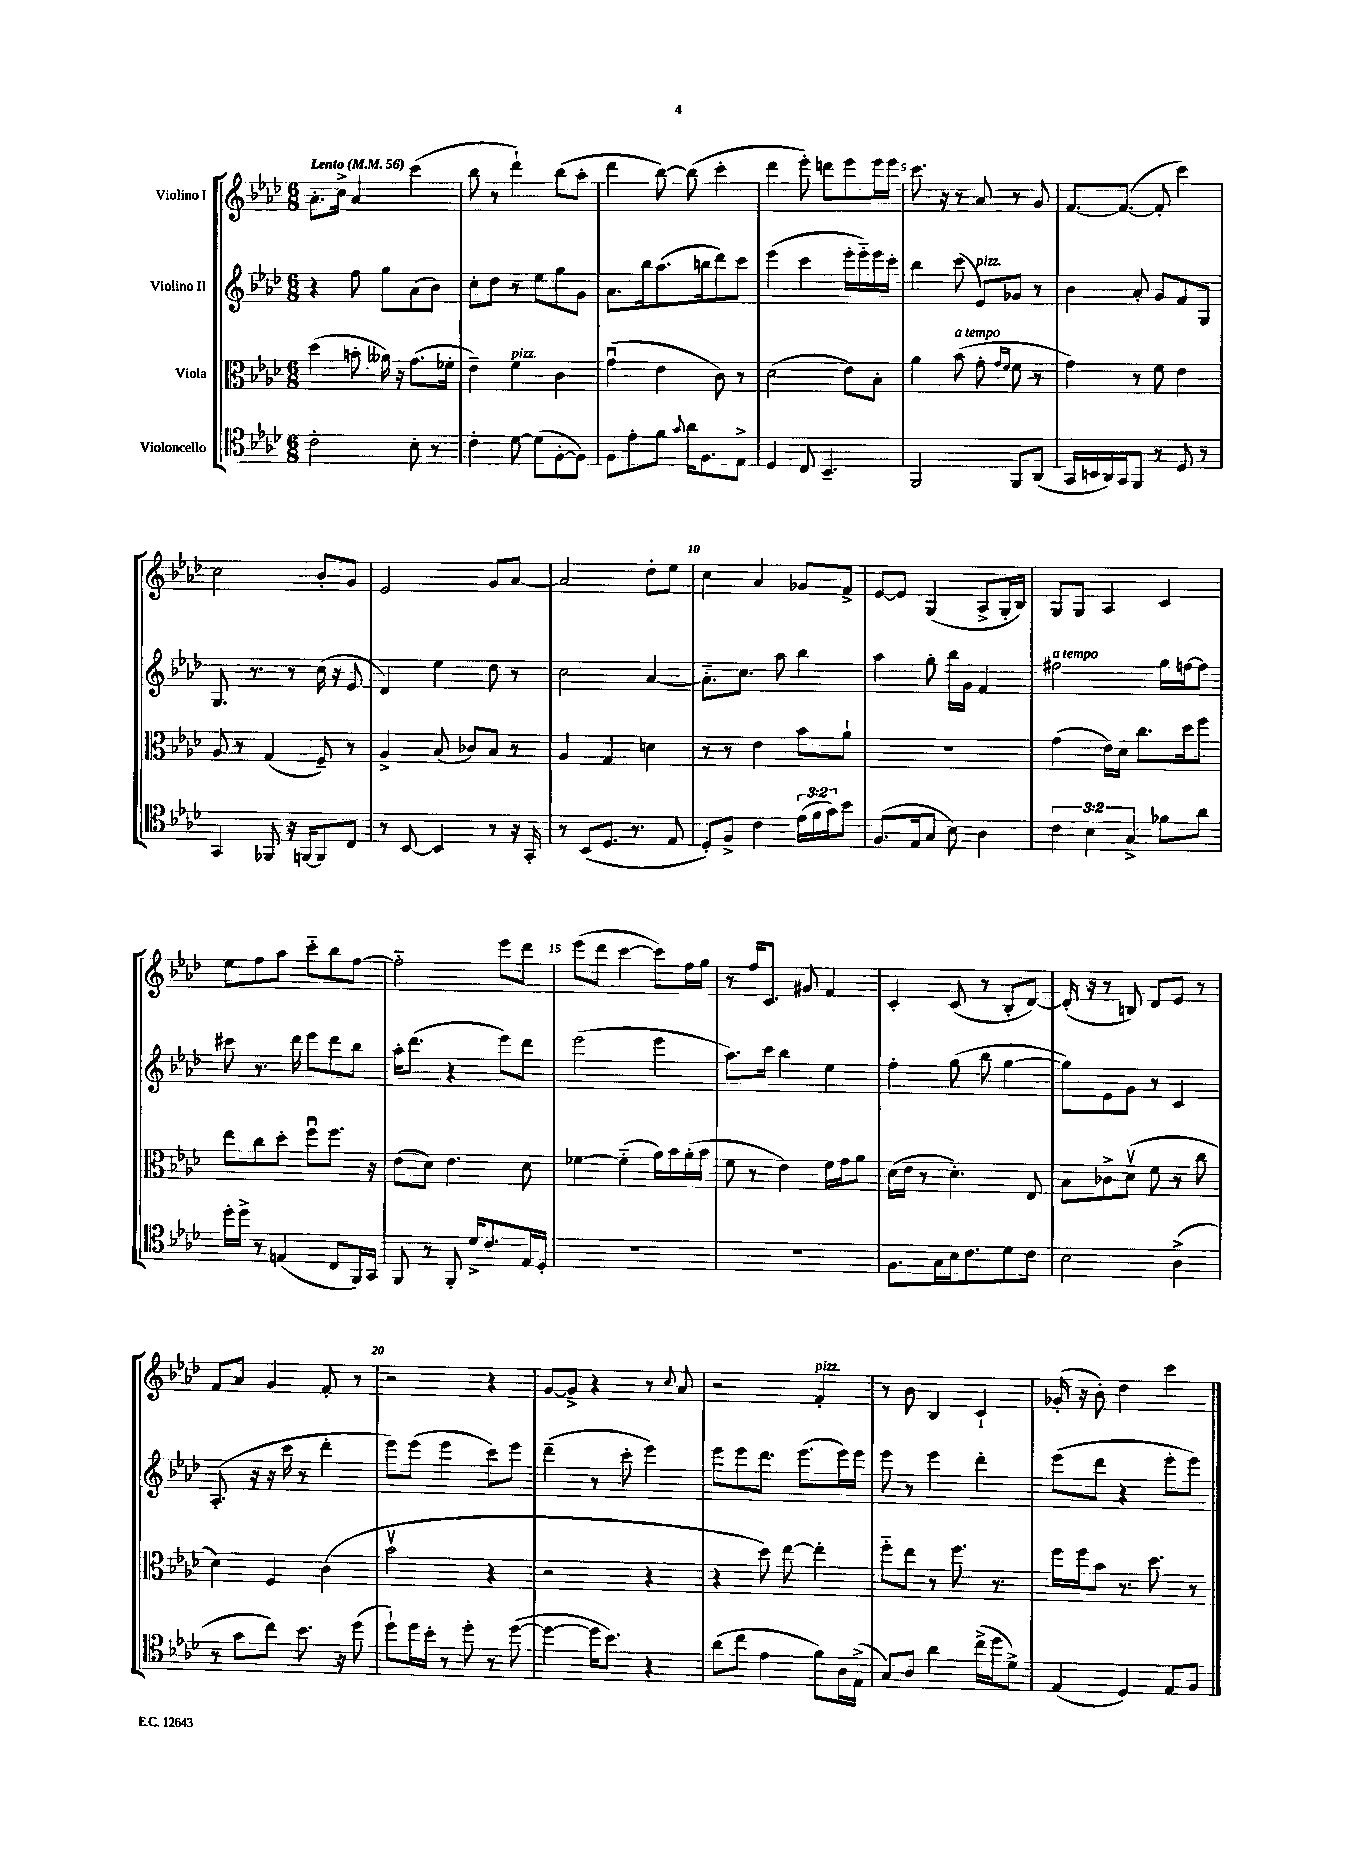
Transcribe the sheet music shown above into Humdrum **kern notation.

**kern	**kern	**kern	**kern
*staff4	*staff3	*staff2	*staff1
*clefC4	*clefC3	*clefG2	*clefG2
*k[b-e-a-d-]	*k[b-e-a-d-]	*k[b-e-a-d-]	*k[b-e-a-d-]
*M6/8	*M6/8	*M6/8	*M6/8
*MM56	*MM56	*MM56	*MM56
2c'\	(4dd-\	4r	8.a-'\L
.	.	.	16cc^\Jk
.	8b'\	8ff\	4a-/
.	16a--\)	8gg\L	.
.	16r	.	.
8B-'\	(8.g\L	(8a-\	(4ccc\
8r	.	8b-\J)	.
.	16f-'\Jk	.	.
=	=	=	=
4c'\	4e-~\)	8cc'\L	8bb-\
.	.	8dd-\J	8r
[8d-\	4f\	8r	4ddd-`\)
(8d-\]L	.	8ee-\L	.
[8F'\	4c\	8gg\	(8bb-\L
8F\]J)	.	8g\J	8aa-'\J
=	=	=	=
8F\L	(4gu\	8.a-\L	4ddd-\
8e-'\	.	.	.
.	.	16bb-\k	.
8f\J	4e-\	(8.aa-\	[8bb-\)
8qqg/	.	.	.
16a-\LK	.	.	(8bb-\]
8.F\	.	16bb\k	.
.	8c\)	8ddd-\)	4ccc'\
8E-^\J	8r	8ccc\J	.
=	=	=	=
4D-/	(2d-\	(4eee-\	4ddd-\
8C/	.	4ccc\	8eee-'\)
4.BB-~/	.	.	8ddd\L
.	8e-\L)	16eee-'\LL	8eee-\
.	.	16eee-'~\)	.
.	8B-'\J	16eee-\	16eee-\L
.	.	16ccc'\JJ	16eee-\JJ
=	=	=	=
2FF/	4a-\	4bb-\	8.ccc\
.	.	.	16r
.	(8b-\	(8ccc\	8r
.	8g'\	8e-/L)	8a-/
.	16qqg/LL	.	.
.	16qqf/JJ	.	.
8FF/L	8f\	8g-/J	8r
(8AA-/J	8r	8r	8g/
=	=	=	=
16GG/LL	4g\)	4b-\	[8.f/L
16BB/	.	.	.
16AA-/)	.	.	.
16GG/J	.	.	(8.f/_J
8FF/J	8r	8a-'/	.
8r	8f\	8g/L	8f'/]
8D-/	4e-\	8f/	4ccc\)
8r	.	8G/J	.
=	=	=	=
4GG/	8A-/	8.G/	2cc\
.	8r	.	.
.	.	8.r	.
8FF-/	(4G/	.	.
16r	.	8r	.
[16FF/LK	.	.	.
8FF/]	8F~/)	(16cc\	8b-'/L
.	.	16r	.
8C/J	8r	8e-/	8g/J
=	=	=	=
8r	4A-^/	4d-/)	2e-/
[8BB-/	.	.	.
4BB-/]	(8B-/	4ee-\	.
.	8c-/L)	.	.
8r	8B-/J	8dd-\	8g/L
16r	8r	8r	[8a-/J
16GG'/	.	.	.
=	=	=	=
8r	4A-/	2cc\	2a-/]
(8BB-/L	.	.	.
8.D-/J	4G/	.	.
8.r	.	.	.
.	4d\	[4a-/	8dd-'\L
8E-/	.	.	8ee-\J
=	=	=	=
8D-'/L)	8r	8.a-'~\]L	4cc\
8F^/J	8r	.	.
.	.	8.cc\J	.
4c\	4e-\	.	4a-/
.	.	8aa-\	.
(24e-\LL	8b-\L	4bb-\	8g-/L
24f\	.	.	.
24g\J)	.	.	.
8b-\J	8a-`\J	.	8f^/J
=	=	=	=
(8.F/L	2.r	4aa-\	[8e-/L
.	.	.	8e-/]J
16E-/k	.	.	.
8G/J	.	8gg'\	(4G/
8B-\)	.	16bb-\LL	.
.	.	16g\JJ	.
4A-\	.	4f/	8A-^/L
.	.	.	16G'/L
.	.	.	16B-/JJ)
=	=	=	=
6c\	(4g\	2ff#\	8G/L
.	.	.	8G/J
6B-\	.	.	.
.	16e-\LL)	.	4A-/
.	16d-\JJ	.	.
6G^/	.	.	.
.	8.cc\L	.	.
8f-\L	.	16gg\LL	4c/
.	16dd-\k	[16ff\J	.
8a-\J	8ff\J	8ff\]J	.
=	=	=	=
16dd-'\LL	8ee-\L	8ccc#\	8ee-\L
16dd-^\JJ	.	.	.
8r	8cc\	8.r	8ff\
(4E/	8dd-'\J	.	8aa-\J
.	.	16ddd-\	.
.	8ffu\L	8eee-\L	8ccc'~\L
8C/L	8.ff\J	8ddd-\	8bb-\
16FF/L)	.	8bb-\J	[8ff\J
16GG/JJ	16r	.	.
=	=	=	=
8FF/	(8e-\L	16aa-'\LK	2ff'~\]
.	.	(8.ddd-\J	.
8r	8d-\J)	.	.
8FF'/	4.e-\	4r	.
16d-^/LK	.	.	.
8.c/	.	.	.
.	.	8eee-\L)	8eee-\L
16E-/L	8d-\	8ddd-\J	8ddd-\J
16D-'/JJ	.	.	.
=	=	=	=
2.r	[4f-\	(2eee-\	(8eee-\L
.	.	.	8ddd-\J
.	(4f-'~\]	.	[4ccc\
.	16a-\LL)	4eee-\	8ccc\]L)
.	16b-\	.	.
.	(16a-'\	.	16ff\L
.	16b-\JJ	.	16gg\JJ
=	=	=	=
2.r	8f\	8.aa-\L)	8r
.	8r	.	16ff/LK
.	.	16ccc\Jk	8.c/J
.	4e-\)	4bb-\	.
.	.	.	8g#/
.	16f\LL	4ee-\	4f/
.	16g\J	.	.
.	8a-\J	.	.
=	=	=	=
8.F\L	(16d-\LL	4ff'\	4c'/
.	16e-\JJ	.	.
.	8r	.	.
16G\L	.	.	.
16B-\J	4.d-'\)	(8gg\	(8c/
8.c\	.	.	.
.	.	8bb-\	8r
8d-\	.	[4gg\	8B-'/L
8c\J	8E-/	.	[8d-/J)
=	=	=	=
2B-\	8B-\L	8gg\]L)	(16d-'/]
.	.	.	16r
.	8c-^\	8e-\	8r
.	(8d-v\J	8g\J	8B/)
.	8f\	8r	8d-/L
(4A-^\	8r	4c/	8e-/J
.	8cc\	.	8r
=	=	=	=
8r	4d-\)	(8.A-'/	8f/L
8g\L	.	.	8a-/J
.	.	16r	.
8cc\J)	4F/	16r	4g/
.	.	16ccc\	.
8.b-\	.	8r	.
.	(4c\	4ddd-'\	8f'/
16r	.	.	.
(8dd-\	.	.	8r
=	=	=	=
8dd-`\L)	2b-v\	8eee-\L)	2r
16dd-\L	.	(8eee-\J	.
16b-'\JJ	.	.	.
8r	.	4eee-\	.
8dd-'\	.	.	.
8r	4r	8ccc\L)	4r
([8dd-\	.	8eee-\J	.
=	=	=	=
4dd-\_	2r	(4ddd-~\	[8g/L
.	.	.	8g^/]J
16dd-\]LK	.	8r	4r
8.b-\J)	.	.	.
.	.	8ccc'\	.
4r	4r	4eee-\)	8r
.	.	.	8qqcc/
.	.	.	8a-/
=	=	=	=
(8a-\L	4r	8eee-\L	2r
8cc\J	.	8eee-\	.
4e-\	8dd-\)	8.ddd-\J	.
.	[8ee-\	.	.
.	.	(8.eee-\L	.
8f\L)	4ee-'\]	.	4f'/
16A-\L	.	16eee-\L)	.
(16E-^\JJ	.	16eee-\JJ	.
=	=	=	=
8G/L)	8ff'~\L	8eee-\	8r
8A-/J	8ee-\J	8r	8b-\
4a-\	8r	4eee-\	4B-/
.	8.ff\	.	.
(16cc^\LL	.	4ddd-'\	4c`/
16dd-\J	8.r	.	.
8d-^\J)	.	.	.
=	=	=	=
(4E-/	16ff\LL	(8eee-\L	(16g-'/
.	16ff\J	.	16r
.	8b-\J	8ddd-\J	8b-'\)
4D-/)	8.r	4r	4dd-\
.	8.dd-\	.	.
8E-/L	.	8eee-'\L	4ccc\
8F/J	8r	8eee-\J)	.
==	==	==	==
*-	*-	*-	*-
